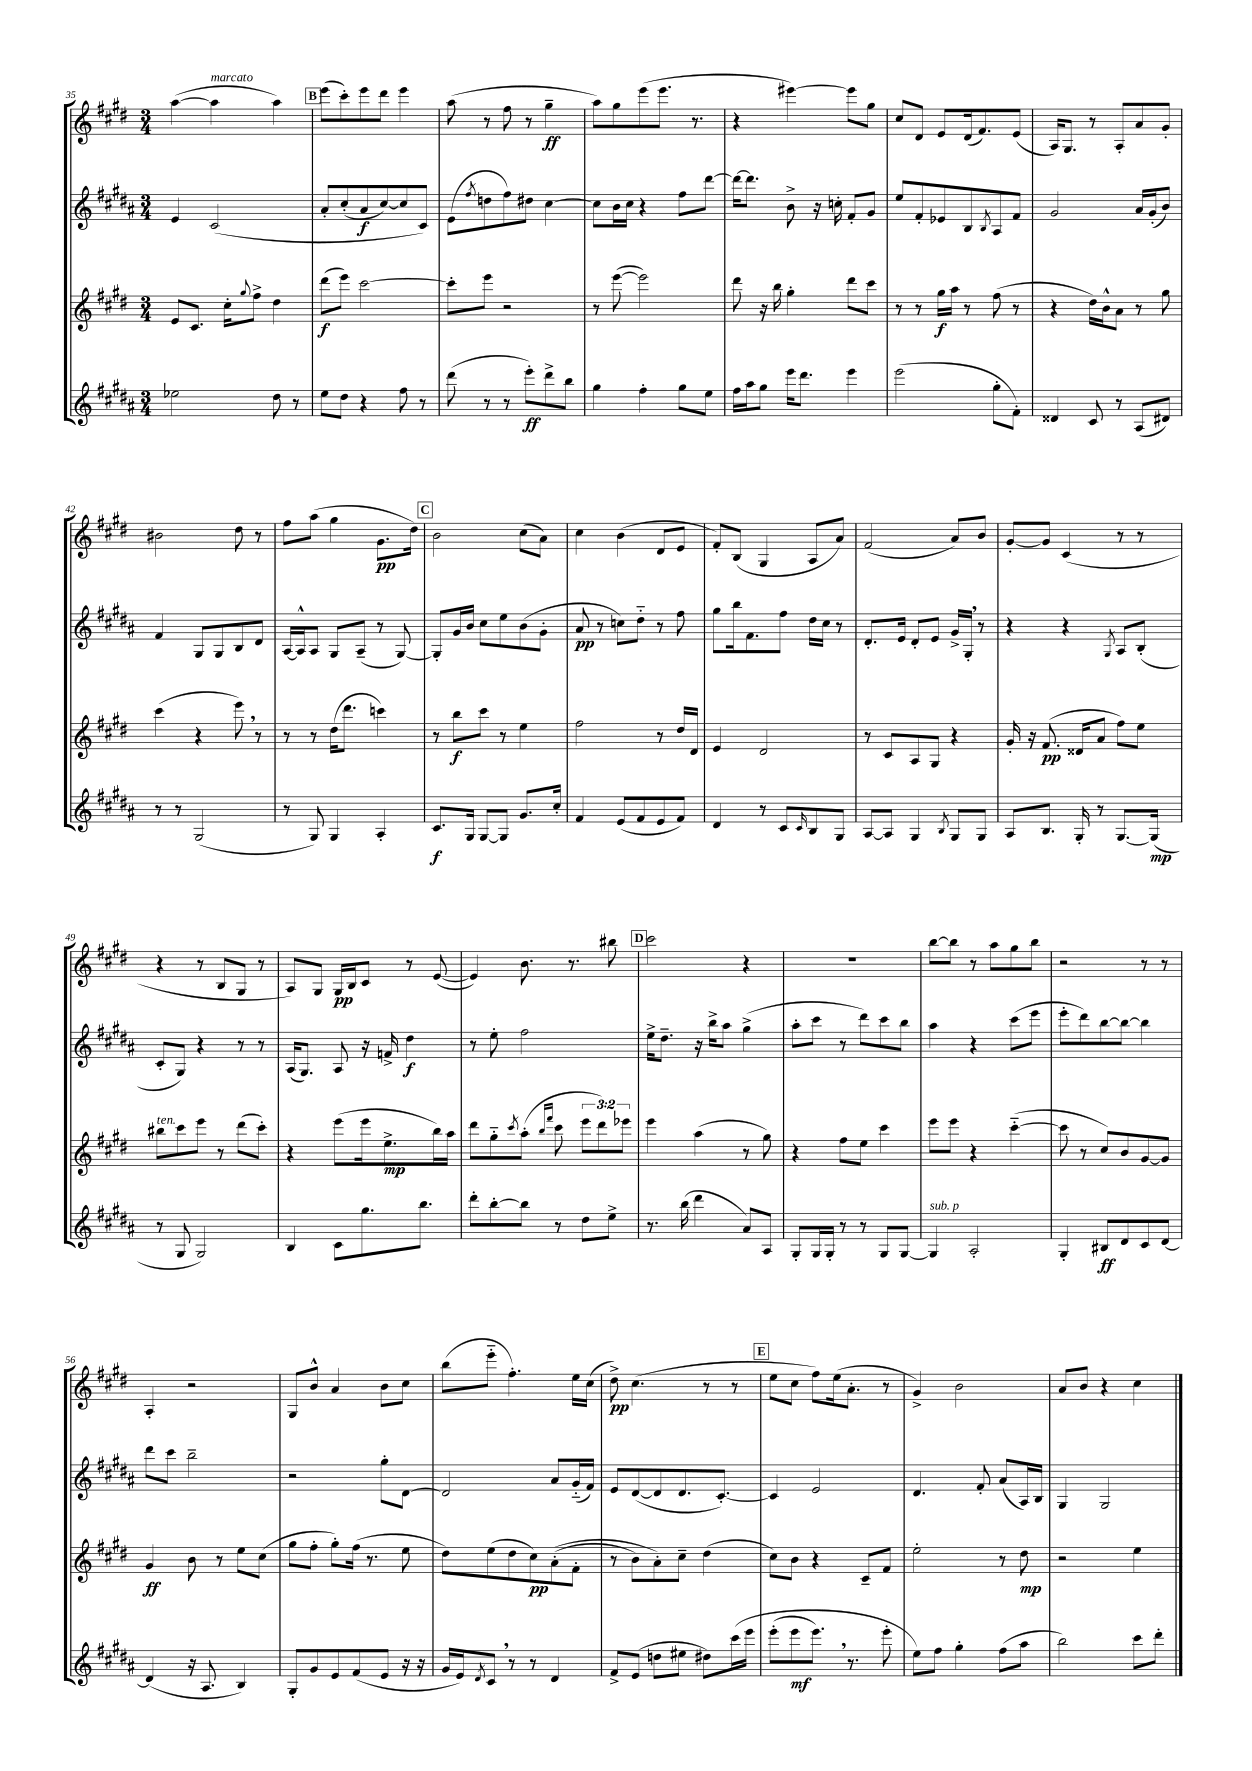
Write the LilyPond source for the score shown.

<<
\new StaffGroup <<
\new Staff = "s0" {
    \clef treble \key e \major \numericTimeSignature \time 3/4
    a''4~( a''4^\markup { \italic "marcato" } a''4) |
    \mark \markup { \box "B" } e'''8( cis'''8-.) e'''8 dis'''8 e'''4 |
    a''8( r8 fis''8 r8 gis''4--\ff |
    a''8) gis''8 e'''8( e'''8. r8. |
    r4 eis'''4~) eis'''8 gis''8 |
    cis''8 dis'8 e'8 dis'16( fis'8.) e'8( |
    a16) gis8. r8 a8-. a'8 gis'8-. |
    bis'2 dis''8 r8 |
    fis''8 a''8( gis''4 gis'8.\pp dis''16) |
    \mark \markup { \box "C" } b'2 cis''8( a'8) |
    cis''4 b'4( dis'8 e'8 |
    fis'8-.) b8( gis4 a8 a'8) |
    fis'2( a'8) b'8 |
    gis'8~-. gis'8 cis'4( r8 r8 |
    r4 r8 b8 gis8 r8 |
    a8) gis8 gis16\pp b16 cis'8 r8 e'8~( |
    e'4) b'8. r8. bis''8 |
    \mark \markup { \box "D" } cis'''2 r4 |
    R2. |
    b''8~ b''8 r8 a''8 gis''8 b''8 |
    r2 r8 r8 |
    a4-. r2 |
    gis8 b'8-^ a'4 b'8 cis''8 |
    b''8( e'''8-_ fis''4.-.) e''16 cis''16( |
    dis''8->\pp) cis''4.( r8 r8 |
    \mark \markup { \box "E" } e''8 cis''8 fis''8) e''16( a'8.-. r8 |
    gis'4->) b'2 |
    a'8 b'8 r4 cis''4 \bar "|." |
}
\new Staff = "s1" {
    \clef treble \key b \major \numericTimeSignature \time 3/4
    e'4 cis'2\( |
    \mark \markup { \box "B" } ais'8-. cis''8-.( ais'8\f cis''8~) cis''8 cis'8\) |
    e'8( \acciaccatura { fis''8 } d''8 fis''8) dis''8 cis''4~ |
    cis''8 b'16 cis''16 r4 fis''8 dis'''8~ |
    dis'''16~ dis'''8. b'8-> r16 c''16-. fis'8-. gis'8 |
    e''8 fis'8-. ees'8 b8 \acciaccatura { b8 } ais8 fis'8 |
    gis'2 ais'16 gis'16-.( b'8) |
    fis'4 gis8 gis8 b8 dis'8 |
    ais16~ ais16-^ ais8 gis8 ais8--( r8 gis8~) |
    \mark \markup { \box "C" } gis8-. gis'16 b'16 cis''8 e''8 b'8( gis'8-. |
    ais'8\pp r8 c''8) dis''8-_ r8 fis''8 |
    gis''8 b''16 fis'8. fis''8 dis''16 cis''16 r8 |
    dis'8.-. e'16 dis'8-. e'8 gis'16-> gis16-. \breathe r8 |
    r4 r4 \acciaccatura { gis8 } ais8 b8-.( |
    cis'8-. gis8) r4 r8 r8 |
    ais16( gis8.) ais8 r16 f'16-> dis''4\f |
    r8 e''8-. fis''2 |
    \mark \markup { \box "D" } e''16-> dis''8.-- r16 b''16-> ais''8 gis''4->( |
    ais''8-. cis'''8 r8 dis'''8) cis'''8 b''8 |
    ais''4 r4 cis'''8( e'''8 |
    e'''8-. dis'''8) b''8~ b''8~ b''4 |
    dis'''8 cis'''8 b''2-- |
    r2 gis''8-. dis'8~ |
    dis'2 ais'8 gis'16-_( fis'16) |
    e'8 dis'8~( dis'8 dis'8. cis'8.~-.) |
    \mark \markup { \box "E" } cis'4 e'2 |
    dis'4. fis'8-. ais'8( ais16) b16 |
    gis4 gis2 \bar "|." |
}
\new Staff = "s2" {
    \clef treble \key e \major \numericTimeSignature \time 3/4 \override Staff.TupletNumber.text = #tuplet-number::calc-fraction-text
    e'8 cis'8. cis''16-. \appoggiatura { gis''8 } fis''8-> dis''4 |
    \mark \markup { \box "B" } dis'''8\f( e'''8) cis'''2~ |
    cis'''8-. e'''8 r2 |
    r8 e'''8~( e'''2) |
    dis'''8 r16 b''16 gis''4-. dis'''8 cis'''8 |
    r8 r8 gis''16\f a''16 r8 fis''8( r8 |
    r4 dis''16) b'16-^ a'8 r8 gis''8 |
    cis'''4( r4 e'''8) \breathe r8 |
    r8 r8 dis''16( dis'''8. c'''4) |
    \mark \markup { \box "C" } r8 b''8\f cis'''8 r8 e''4 |
    fis''2 r8 dis''16 dis'16 |
    e'4 dis'2 |
    r8 cis'8 a8 gis8 r4 |
    gis'16-. r16 fis'8.\pp( disis'16 a'8 fis''8) e''8 |
    bis''8^\markup { \italic "ten." } cis'''8 e'''8 r8 dis'''8( cis'''8-.) |
    r4 e'''8( e'''16 e''8.->\mp b''16) a''16 |
    dis'''8 gis''8-_ \acciaccatura { cis'''8 } a''8-.( \grace { b''16 fis'''16 } cis'''8 \tuplet 3/2 { e'''8 dis'''8) ees'''8 } |
    \mark \markup { \box "D" } e'''4 a''4( r8 gis''8) |
    r4 fis''8 e''8 cis'''4 |
    e'''8 e'''8 r4 cis'''4~-_( |
    cis'''8 r8 cis''8) b'8 gis'8~ gis'8 |
    gis'4\ff b'8 r8 e''8 cis''8( |
    gis''8 fis''8-. gis''8-.) fis''16( r8. e''8 |
    dis''8) e''8( dis''8 cis''8\pp) a'8-.(\( fis'8-. |
    r8 b'8) a'8-.\) cis''8-- dis''4( |
    \mark \markup { \box "E" } cis''8) b'8 r4 cis'8-- fis'8 |
    e''2-. r8 dis''8\mp |
    r2 e''4 \bar "|." |
}
\new Staff = "s3" {
    \clef treble \key b \major \numericTimeSignature \time 3/4
    ees''2 dis''8 r8 |
    \mark \markup { \box "B" } e''8 dis''8 r4 fis''8 r8 |
    dis'''8( r8 r8 e'''8-.\ff) dis'''8-> b''8 |
    gis''4 fis''4-. gis''8 e''8 |
    fis''16 ais''16 gis''8 e'''16 dis'''8. e'''4 |
    e'''2( gis''8-. fis'8-.) |
    disis'4 cis'8 r8 ais8( dis'8) |
    r8 r8 gis2( |
    r8 gis8) gis4 ais4-. |
    \mark \markup { \box "C" } cis'8.\f gis16 gis8~ gis8 gis'8. cis''16-. |
    fis'4 e'8( fis'8 e'8 fis'8) |
    dis'4 r8 cis'8 \grace { cis'16 } b8 gis8 |
    ais8~ ais8 gis4 \acciaccatura { b8 } gis8 gis8 |
    ais8 b8. gis16-. r8 gis8.~ gis16\mp( |
    r8 gis8 gis2) |
    b4 cis'8 gis''8. b''8. |
    dis'''8-. b''8~-. b''8 r8 dis''8 e''8-> |
    \mark \markup { \box "D" } r8. b''16( dis'''4 ais'8) ais8 |
    gis8-. gis16 gis16-. r8 r8 gis8 gis8~ |
    gis4^\markup { \italic "sub. p" } ais2-. |
    gis4-. bis8\ff dis'8 cis'8 dis'8~ |
    dis'4( r16 ais8. b4) |
    gis8-. gis'8 e'8 fis'8( e'8 r16 r16 |
    gis'16 e'16) \acciaccatura { dis'8 } cis'8 \breathe r8 r8 dis'4 |
    fis'8-> e'8( d''8 eis''8 dis''8) cis'''16\( e'''16 |
    \mark \markup { \box "E" } e'''8-.( e'''8\mf e'''8.) \breathe r8. e'''8-. |
    e''8\) fis''8 gis''4-. fis''8( ais''8 |
    b''2) cis'''8 dis'''8-. \bar "|." |
}
>>
>>
\layout { \context { \Score currentBarNumber = #35 } }
